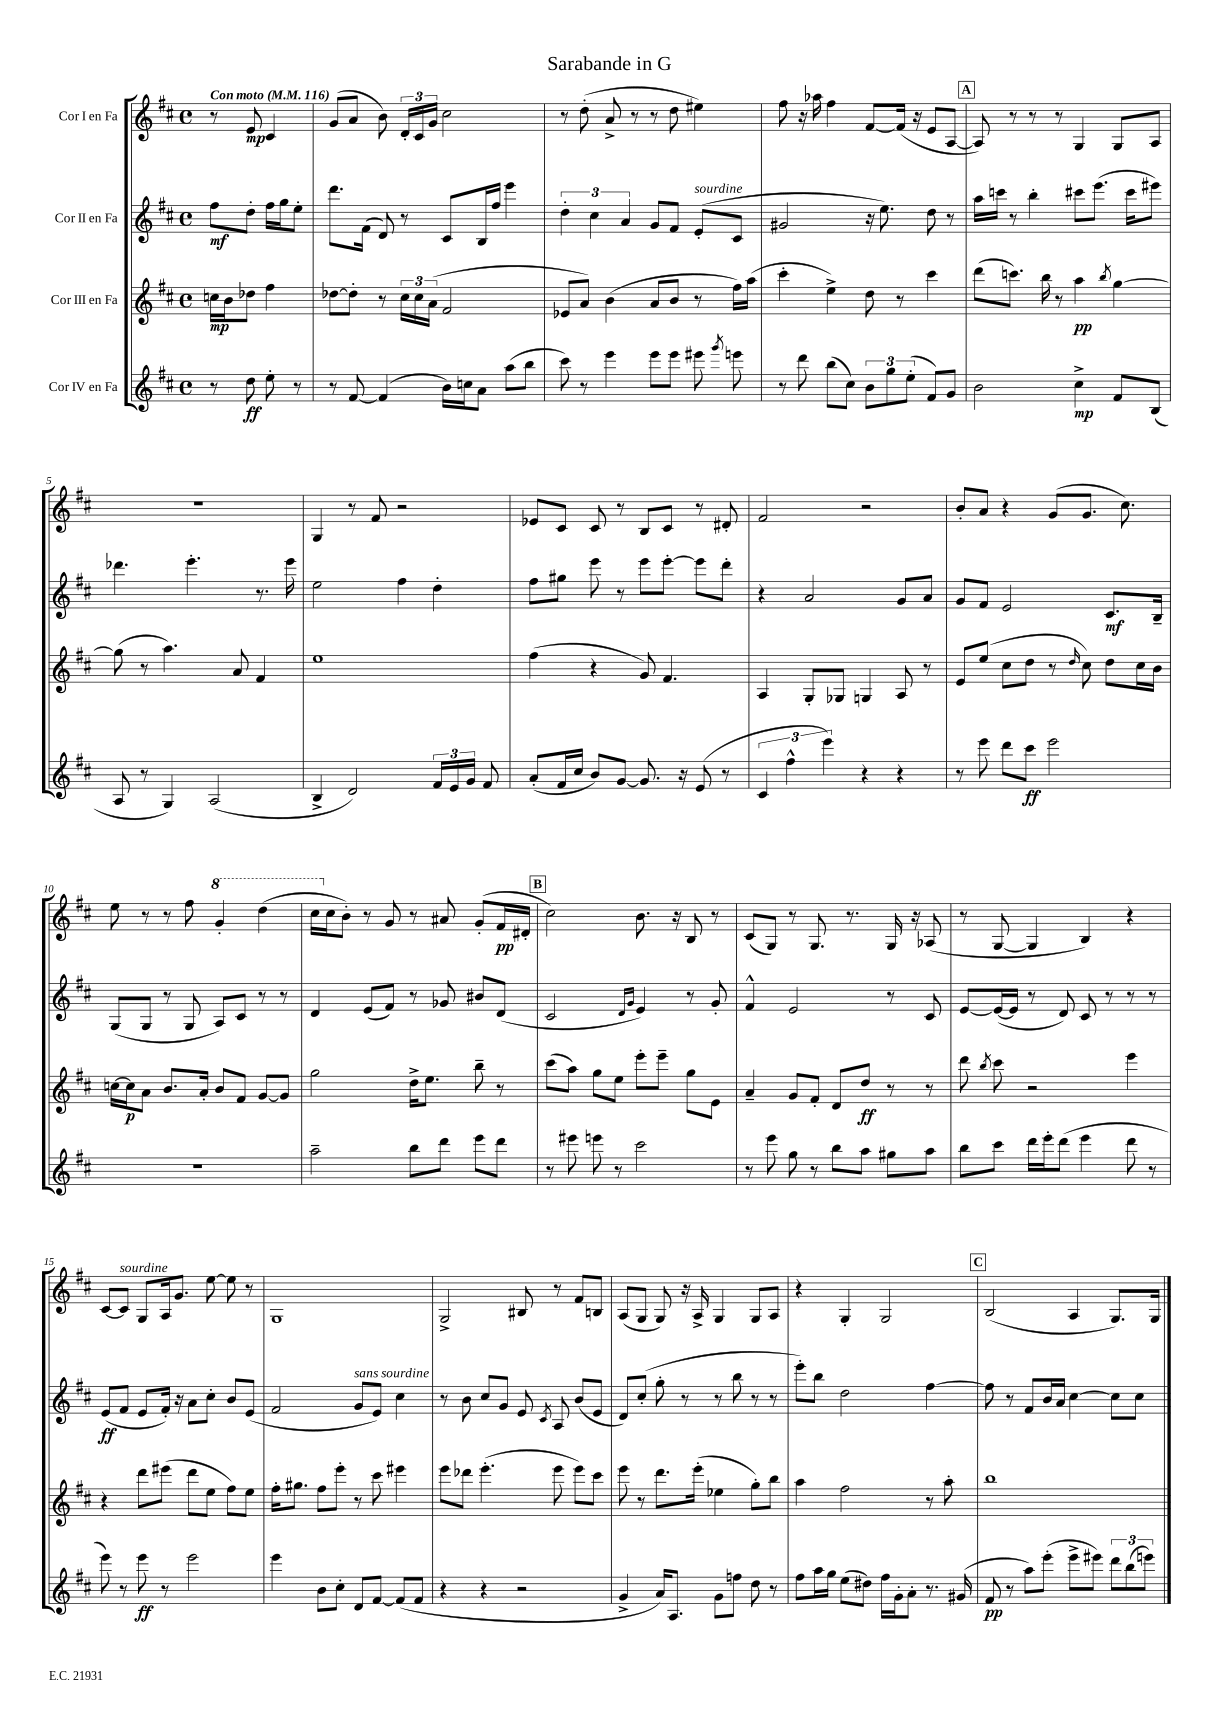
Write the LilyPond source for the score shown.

\header { title = "Sarabande in G" }
<<
\new StaffGroup <<
\new Staff = "s0" \with { instrumentName = "Cor I en Fa" } {
    \clef treble \key d \major \defaultTimeSignature \time 4/4 \partial 2 \tempo "Con moto" 4 = 116
    \autoBeamOff r8 e'8\mp cis'4 |
    g'8[( a'8] b'8) \tuplet 3/2 { d'16[-. cis'16 g'16] } cis''2 |
    r8 d''8-.( a'8-> r8 r8 d''8 eis''4) |
    fis''8 r16 aes''16 fis''4 fis'8[~ fis'16]( r16 e'8[ a8]~ |
    \mark \markup { \box "A" } a8) r8 r8 r8 g4 g8[ a8] |
    R1 |
    g4 r8 fis'8 r2 |
    ees'8[ cis'8] cis'8 r8 b8[ cis'8] r8 dis'8-. |
    fis'2 r2 |
    b'8[-. a'8] r4 g'8[( g'8.] cis''8.) |
    e''8 r8 r8 fis''8 \ottava #1 g''4-. d'''4( |
    cis'''16[ \ottava #0 cis''16 b'8]-.) r8 g'8 r8 ais'8 g'8[-.( fis'16\pp dis'16]-. |
    \mark \markup { \box "B" } cis''2) b'8. r16 b8 r8 |
    cis'8[( g8]) r8 g8. r8. g16 r16 aes8( |
    r8 g8~ g4 b4) r4 |
    cis'8[~ cis'8]^\markup { \italic "sourdine" } g8[ a16 g'8.] e''8~ e''8 r8 |
    g1 |
    g2-> bis8 r8 fis'8[ b8] |
    a8[( g8] g8) r16 a16-> g4 g8[ a8] |
    r4 g4-. g2 |
    \mark \markup { \box "C" } b2( a4 g8.[) g16] \bar "|." |
}
\new Staff = "s1" \with { instrumentName = "Cor II en Fa" } {
    \clef treble \key d \major \defaultTimeSignature \time 4/4 \partial 2
    \autoBeamOff fis''8[\mf d''8]-. fis''16[ g''16 e''8]-. |
    d'''8.[ fis'16]( d'8) r8 cis'8[ b16 fis''16] e'''4 |
    \tuplet 3/2 { d''4-. cis''4 a'4 } g'8[ fis'8] e'8[-.^\markup { \italic "sourdine" }( cis'8] |
    gis'2 r16 e''8.) d''8 r8 |
    \mark \markup { \box "A" } a''16[ c'''16] r8 b''4-. cis'''8[ e'''8.]( cis'''16[ eis'''8]) |
    des'''4. e'''4.-. r8. e'''16 |
    e''2 fis''4 d''4-. |
    fis''8[ gis''8] e'''8 r8 e'''8[ e'''8]~-. e'''8[ d'''8]-. |
    r4 a'2 g'8[ a'8] |
    g'8[ fis'8] e'2 cis'8.[\mf b16]-- |
    g8[( g8] r8 g8 a8[) cis'8] r8 r8 |
    d'4 e'8[( fis'8]) r8 ges'8 bis'8[ d'8]( |
    \mark \markup { \box "B" } cis'2 \grace { d'16[ g'16] } e'4) r8 g'8-. |
    fis'4-^ e'2 r8 cis'8 |
    e'8[~ e'16~( e'16] r8 d'8) cis'8 r8 r8 r8 |
    e'8[\ff( fis'8] e'8[ fis'16]-.) r16 a'8[ cis''8]-. b'8[ e'8]( |
    fis'2 g'8[^\markup { \italic "sans sourdine" } e'8]) cis''4 |
    r8 b'8 cis''8[ g'8] e'8 \acciaccatura { cis'8 } a8 b'8[( e'8] |
    d'8[) cis''8]-.( g''8-. r8 r8 b''8 r8 r8 |
    e'''8[-.) b''8] d''2 fis''4~ |
    \mark \markup { \box "C" } fis''8 r8 fis'8[ b'16 a'16] cis''4~ cis''8[ cis''8] \bar "|." |
}
\new Staff = "s2" \with { instrumentName = "Cor III en Fa" } {
    \clef treble \key d \major \defaultTimeSignature \time 4/4 \partial 2
    \autoBeamOff c''16[\mp b'16 des''8] fis''4 |
    des''8[~ des''8]-. r8 \tuplet 3/2 { cis''16[ cis''16 a'16]( } fis'2 |
    ees'8[ a'8]) b'4( a'8[ b'8] r8 fis''16[) a''16]( |
    cis'''4-. e''4->) d''8 r8 cis'''4 |
    \mark \markup { \box "A" } d'''8[( c'''8.]) b''16 r8 a''4\pp \acciaccatura { b''8 } g''4~ |
    g''8( r8 a''4.) a'8 fis'4 |
    e''1 |
    fis''4( r4 g'8) fis'4. |
    a4 g8[-. ges8] g4 a8 r8 |
    e'8[ e''8]( cis''8[ d''8] r8 \grace { d''16 } cis''8) d''8[ cis''16 b'16] |
    c''16[~ c''16\p a'8] b'8.[ a'16]-. b'8[ fis'8] g'8[~ g'8] |
    g''2 d''16[-> e''8.] b''8-- r8 |
    \mark \markup { \box "B" } cis'''8[( a''8]) g''8[ e''8] e'''8[-. e'''8]-- g''8[ e'8] |
    a'4-- g'8[ fis'8]-. d'8[ d''8]\ff r8 r8 |
    d'''8 \acciaccatura { b''8 } cis'''8 r2 e'''4 |
    r4 d'''8[ eis'''8]( d'''8[ e''8] fis''8[) e''8] |
    fis''16[-. gis''8.] fis''8[ e'''8]-. r8 cis'''8 eis'''4 |
    e'''8[ des'''8] e'''4.-.( e'''8 e'''8[) cis'''8] |
    e'''8 r8 d'''8.[ e'''16]-.( ees''4 g''8[-.) b''8] |
    a''4 fis''2 r8 a''8-. |
    \mark \markup { \box "C" } b''1 \bar "|." |
}
\new Staff = "s3" \with { instrumentName = "Cor IV en Fa" } {
    \clef treble \key d \major \defaultTimeSignature \time 4/4 \partial 2
    \autoBeamOff r8 d''8\ff e''8-. r8 |
    r8 fis'8~ fis'4( b'16[) c''16 a'8] a''8[( b''8] |
    cis'''8) r8 e'''4 e'''8[ e'''8] eis'''8 \acciaccatura { g'''8 } e'''8 |
    r8 d'''8 b''8[( cis''8]) \tuplet 3/2 { b'8[ g''8 e''8]-.( } fis'8[) g'8] |
    \mark \markup { \box "A" } b'2 cis''4->\mp fis'8[ b8]( |
    a8 r8 g4) a2( |
    b4-> d'2) \tuplet 3/2 { fis'16[ e'16 g'16] } fis'8 |
    a'8[-.( fis'16 cis''16] b'8[) g'8]~ g'8. r16 e'8( r8 |
    \tuplet 3/2 { cis'4 fis''4-^ e'''4) } r4 r4 |
    r8 e'''8 d'''8[ cis'''8]\ff e'''2 |
    R1 |
    a''2-- b''8[ d'''8] e'''8[ d'''8] |
    \mark \markup { \box "B" } r8 eis'''8 e'''8 r8 cis'''2 |
    r8 e'''8 g''8 r8 b''8[ a''8] gis''8[ a''8] |
    b''8[ cis'''8] d'''16[ e'''16-. d'''8]( e'''4 d'''8 r8 |
    e'''8) r8 e'''8\ff r8 e'''2 |
    e'''4 b'8[ cis''8]-. d'8[ fis'8]~ fis'8[( fis'8] |
    r4 r4 r2 |
    g'4-> a'16[) a8.] g'8[ f''8] d''8 r8 |
    fis''8[ a''16 g''16] e''8[( dis''8]) fis''16[ g'16-. a'8]-. r8. gis'16( |
    \mark \markup { \box "C" } fis'8\pp r8 a''8[) e'''8]-.( e'''8[-> eis'''8]) \tuplet 3/2 { d'''8[ b''8( e'''8]) } \bar "|." |
}
>>
>>
